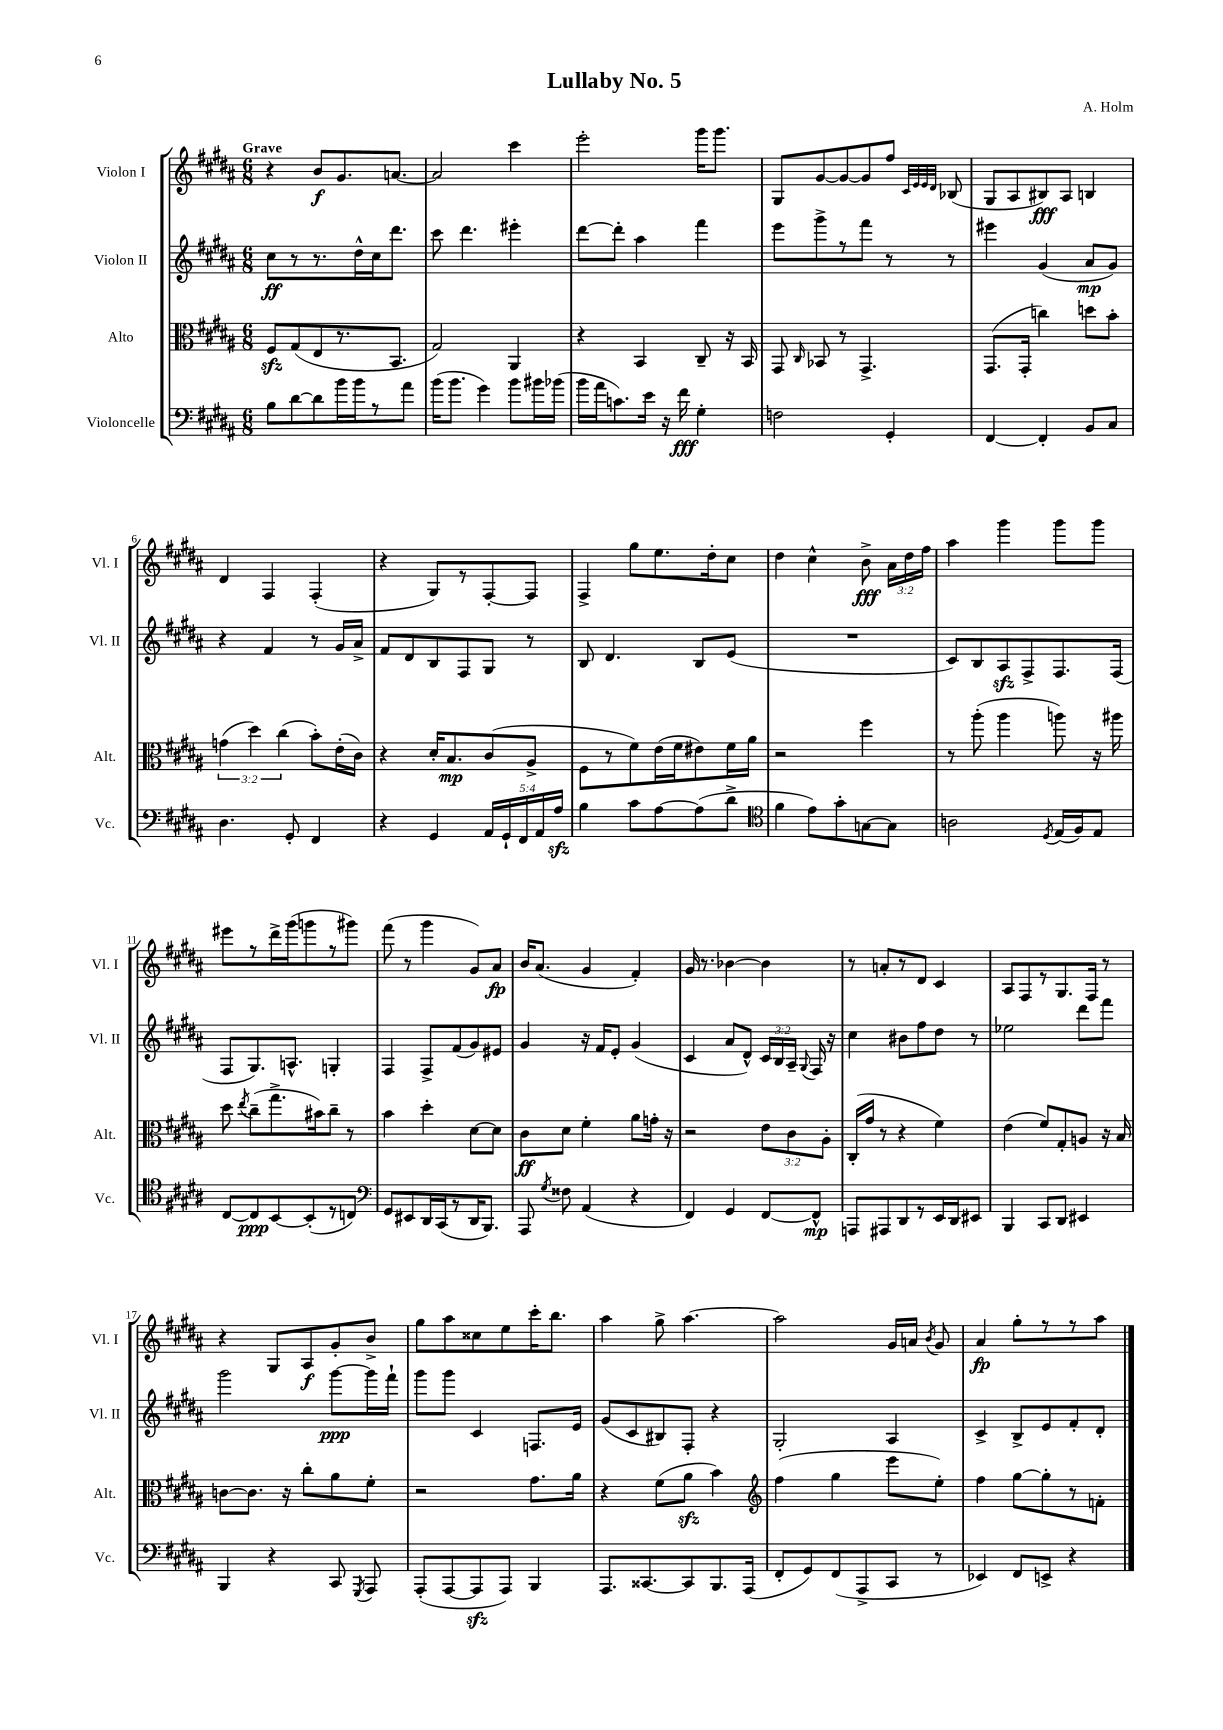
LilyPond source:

\header { title = "Lullaby No. 5" composer = "A. Holm" }
<<
\new StaffGroup <<
\new Staff = "s0" \with { instrumentName = "Violon I" shortInstrumentName = "Vl. I" } {
    \clef treble \key b \major \numericTimeSignature \time 6/8 \override Staff.TupletNumber.text = #tuplet-number::calc-fraction-text \tempo "Grave"
    \autoBeamOff r4 b'8[\f gis'8. a'8.]~ |
    a'2 cis'''4 |
    e'''2-. gis'''16[ gis'''8.] |
    gis8[ gis'8~ gis'8~ gis'8 fis''8] \grace { cis'32[ e'32 e'32 dis'32] } bes8( |
    gis8[ ais8 bis8\fff) ais8] b4 |
    dis'4 fis4 fis4-.( |
    r4 gis8[) r8 fis8~-. fis8] |
    fis4-> gis''8[ e''8. dis''16-. cis''8] |
    dis''4 cis''4-^ b'8->\fff \tuplet 3/2 { ais'16[ dis''16 fis''16] } |
    ais''4 gis'''4 gis'''8[ gis'''8] |
    eis'''8[ r8 dis'''16-> gis'''16( g'''8 r8 gis'''8]) |
    fis'''8( r8 gis'''4 gis'8[) ais'8]\fp |
    b'16[ ais'8.]( gis'4 fis'4-.) |
    gis'16 r8. bes'4~ bes'4 |
    r8 a'8[-. r8 dis'8] cis'4 |
    ais8[ fis8 r8 gis8. fis16] r8 |
    r4 gis8[ ais8\f gis'8-. b'8]-> |
    gis''8[ ais''8 cisis''8 e''8 cis'''16-. b''8.] |
    ais''4 gis''8-> ais''4.~ |
    ais''2 gis'16[ a'16] \acciaccatura { b'8 } gis'8 |
    ais'4\fp gis''8[-. r8 r8 ais''8] \bar "|." |
}
\new Staff = "s1" \with { instrumentName = "Violon II" shortInstrumentName = "Vl. II" } {
    \clef treble \key b \major \numericTimeSignature \time 6/8 \override Staff.TupletNumber.text = #tuplet-number::calc-fraction-text
    \autoBeamOff cis''8[\ff r8 r8. dis''16-^ cis''16 dis'''8.] |
    cis'''8 dis'''4. eis'''4-. |
    dis'''8[~ dis'''8]-. ais''4 fis'''4 |
    e'''8[ gis'''8-> r8 fis'''8] r8 r8 |
    eis'''4 gis'4( ais'8[\mp gis'8]) |
    r4 fis'4 r8 gis'16[ ais'16]-> |
    fis'8[ dis'8 b8 fis8 gis8] r8 |
    b8 dis'4. b8[ e'8]( |
    R2. |
    cis'8[) b8 ais8\sfz fis8-> fis8. fis16]( |
    fis8[ gis8.) a8.]-^ g4-. |
    fis4 fis8[-> fis'8( gis'8) eis'8] |
    gis'4 r16 fis'16[ e'8]-. gis'4( |
    cis'4 ais'8[ dis'8]-^) \tuplet 3/2 { cis'16[ b16 ais16]-- } \appoggiatura { gis8 } fis16 r16 |
    cis''4 bis'8[ fis''8 dis''8] r8 |
    ees''2 dis'''8[ fis'''8] |
    gis'''2 gis'''8[~\ppp gis'''16 fis'''16]-! |
    gis'''8[ gis'''8] cis'4 f8.[ e'16] |
    gis'8[( cis'8 bis8) fis8]-. r4 |
    gis2-. ais4 |
    cis'4-> b8[-> e'8 fis'8-. dis'8]-. \bar "|." |
}
\new Staff = "s2" \with { instrumentName = "Alto" shortInstrumentName = "Alt." } {
    \clef alto \key b \major \numericTimeSignature \time 6/8 \override Staff.TupletNumber.text = #tuplet-number::calc-fraction-text
    \autoBeamOff fis8[\sfz gis8( e8 r8. b,8.] |
    gis2) ais,4 |
    r4 b,4 cis8-- r16 b,16 |
    gis,8 \grace { cis16 } bes,8 r8 gis,4.-> |
    gis,8.[( gis,16]-. c''4) d''8[ b'8]-. |
    \tuplet 3/2 { g'4( dis''4) cis''4( } b'8[-.) e'16-.( cis'16]) |
    r4 dis'16[-. b8.\mp cis'8( ais8]-> |
    fis8[ r8 fis'8) e'16( fis'16 eis'8) fis'16 ais'16] |
    r2 fis''4 |
    r8 ais''8-.( ais''4 a''8) r16 ais''16 |
    dis''8 \acciaccatura { e''8 } cis''8[--( gis''8.-> bis'16) cis''8]-- r8 |
    b'4 dis''4-. dis'8[~ dis'8] |
    cis'8[\ff dis'8] fis'4-. ais'8[ g'16]-. r16 |
    r2 \tuplet 3/2 { e'8[ cis'8 ais8]-. } |
    cis16[-.( gis'16] r8 r4 fis'4) |
    e'4( fis'8[) gis8-. a8] r16 b16 |
    c'8[~ c'8.] r16 cis''8[-. ais'8 fis'8]-. |
    r2 gis'8.[ ais'16] |
    r4 fis'8[( ais'8]\sfz b'4) |
    \clef treble fis''4( gis''4 e'''8[ e''8]-.) |
    fis''4 gis''8[~ gis''8-. r8 f'8]-. \bar "|." |
}
\new Staff = "s3" \with { instrumentName = "Violoncelle" shortInstrumentName = "Vc." } {
    \clef bass \key b \major \numericTimeSignature \time 6/8 \override Staff.TupletNumber.text = #tuplet-number::calc-fraction-text
    \autoBeamOff b8[ dis'8~ dis'8 b'16 b'16 r8 ais'8] |
    b'16[( b'8.] gis'4) b'8[ bis'16 bes'16]( |
    b'16[ ais'16 c'8.) e'16] r16 fis'16\fff gis4-. |
    f2 gis,4-. |
    fis,4~ fis,4-. b,8[ cis8] |
    dis4. gis,8-. fis,4 |
    r4 gis,4 \tuplet 5/4 { ais,16[ gis,16-! fis,16 ais,16 ais16]\sfz } |
    b4 cis'8[ ais8~ ais8( dis'8]-> |
    \clef tenor fis'4 e'8[) gis'8-. g8~ g8] |
    a2 \acciaccatura { dis8 } e16[( fis16) e8] |
    cis8[~ cis8\ppp b,8~ b,8-.( r8 c8]) |
    \clef bass gis,8[ eis,8 dis,16 cis,16( r8 dis,16 b,,8.]) |
    ais,,8 \acciaccatura { gis8 } fisis8 ais,4( r4 |
    fis,4) gis,4 fis,8[~ fis,8]-^\mp |
    a,,8[ ais,,8 dis,8 r8 e,16 dis,16 eis,8] |
    b,,4 cis,8[ dis,8] eis,4 |
    b,,4 r4 cis,8 \acciaccatura { gis,,8 } ais,,8 |
    ais,,8[-.( ais,,8~ ais,,8\sfz ais,,8]) b,,4 |
    ais,,8.[ cisis,8.~ cisis,8 b,,8. ais,,16]( |
    fis,8[-. gis,8) fis,8( ais,,8-> cis,8] r8 |
    ees,4) fis,8[ e,8]-> r4 \bar "|." |
}
>>
>>
